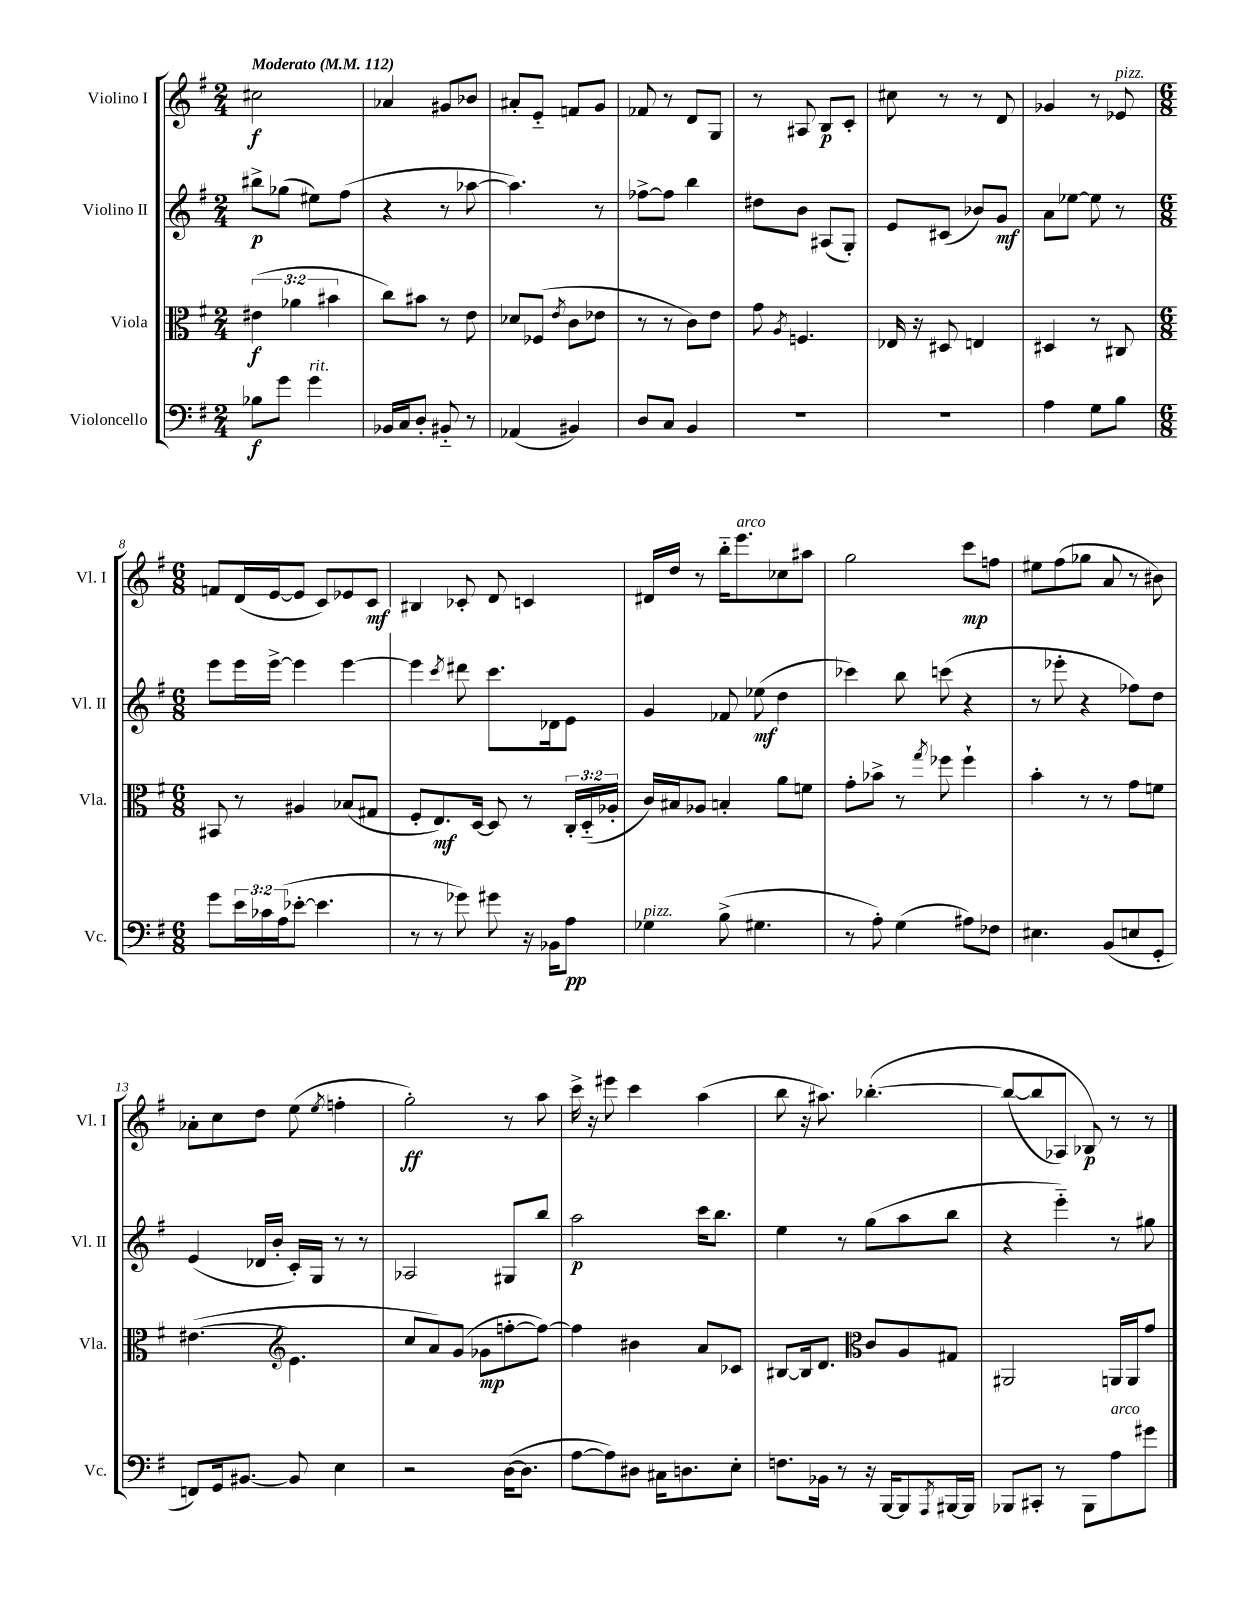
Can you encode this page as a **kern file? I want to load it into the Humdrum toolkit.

**kern	**dynam	**kern	**dynam	**kern	**dynam	**kern	**dynam
*part4	*part4	*part3	*part3	*part2	*part2	*part1	*part1
*staff4	*staff4	*staff3	*staff3	*staff2	*staff2	*staff1	*staff1
*I"Violoncello	*	*I"Viola	*	*I"Violino II	*	*I"Violino I	*
*I'Vc.	*	*I'Vla.	*	*I'Vl. II	*	*I'Vl. I	*
*clefF4	*	*clefC3	*	*clefG2	*	*clefG2	*
*k[f#]	*	*k[f#]	*	*k[f#]	*	*k[f#]	*
*M2/4	*	*M2/4	*	*M2/4	*	*M2/4	*
*MM112	*	*MM112	*	*MM112	*	*MM112	*
=1	=1	=1	=1	=1	=1	=1	=1
!	!	!	!	!	!	!LO:TX:a:B:t=Moderato	!
8B-X\L	f	(6e#X\	f	8bb#X^\L	p	2cc#X\	f
8g\J	.	.	.	(8gg-X\J	.	.	.
.	.	6a-X\	.	.	.	.	.
!LO:TX:a:i:t=rit.	!	!	!	!	!	!	!
4g\	.	.	.	8ee#X\L)	.	.	.
.	.	6b#X\	.	.	.	.	.
.	.	.	.	(8ff#\J	.	.	.
=2	=2	=2	=2	=2	=2	=2	=2
16BB-X/LL	.	8cc\L)	.	4r	.	4a-X/	.
16C/J	.	.	.	.	.	.	.
8D'/J	.	8b#X\J	.	.	.	.	.
8BB#X/	.	8r	.	8r	.	8g#X/L	.
8r	.	8e\	.	[8aa-X\	.	8b-X/J	.
=3	=3	=3	=3	=3	=3	=3	=3
(4AA-X/	.	8d-X/L	.	4.aa-\])	.	8a#X'/L	.
.	.	(8F-X/J	.	.	.	8e/J	.
.	.	8qe/	.	.	.	.	.
4BB#X/)	.	8c\L	.	.	.	8fn/L	.
.	.	8e-X\J	.	8r	.	8g/J	.
=4	=4	=4	=4	=4	=4	=4	=4
8D/L	.	8r	.	[8ff-X^\L	.	8f-X/	.
8C/J	.	8r	.	8ff-\J]	.	8r	.
4BB/	.	8c\L)	.	4bb\	.	8d/L	.
.	.	8e\J	.	.	.	8G/J	.
=5	=5	=5	=5	=5	=5	=5	=5
2r	.	8g\	.	8dd#X\L	.	8r	.
.	.	8qA/	.	.	.	.	.
.	.	4.Fn/	.	8b\J	.	8A#X/	.
.	.	.	.	(8A#X/L	.	8B/L	p
.	.	.	.	8G'/J)	.	8c'/J	.
=6	=6	=6	=6	=6	=6	=6	=6
2r	.	16E-X/	.	8e/L	.	8cc#X\	.
.	.	16r	.	.	.	.	.
.	.	8D#X/	.	(8c#X/J	.	8r	.
.	.	4En/	.	8b-X/L)	.	8r	.
.	.	.	.	8g/J	mf	8d/	.
=7	=7	=7	=7	=7	=7	=7	=7
4A\	.	4D#X/	.	8a\L	.	4g-X/	.
.	.	.	.	[8ee-X\J	.	.	.
8G\L	.	8r	.	8ee-\]	.	8r	.
!	!	!	!	!	!	!LO:TX:a:i:t=pizz.	!
8B\J	.	8C#X/	.	8r	.	8e-X/	.
!!LO:LB:g=z
=8	=8	=8	=8	=8	=8	=8	=8
*M6/8	*	*M6/8	*	*M6/8	*	*M6/8	*
8g\L	.	8BB#X/	.	8eee\L	.	8fn/L	.
24e\L	.	8r	.	16eee\L	.	(16d/L	.
24c-X\	.	.	.	.	.	.	.
.	.	.	.	[16eee^\JJ	.	[16e/J	.
(24A\J	.	.	.	.	.	.	.
[8e-X'\J	.	4A#X/	.	4eee\]	.	8e/J]	.
4.e-\]	.	.	.	.	.	8c/L)	.
.	.	(8B-X/L	.	[4eee\	.	8e-X/	.
.	.	8G#X/J	.	.	.	8c/J	mf
=9	=9	=9	=9	=9	=9	=9	=9
8r	.	8F#'/L	.	4eee\]	.	4B#X/	.
8r	.	8.E/)	mf	.	.	.	.
.	.	.	.	8qccc/	.	.	.
8g-X\)	.	.	.	8ddd#X\	.	8c-X'/	.
.	.	[16D/Jk	.	.	.	.	.
8g#X\	.	8D/]	.	8.ccc\L	.	8d/	.
16r	.	8r	.	.	.	4cn/	.
16BB-X\KL	.	.	.	16d-X\k	.	.	.
8A\J	pp	24C'/LL	.	8e\J	.	.	.
.	.	(24D/	.	.	.	.	.
.	.	24A-X'/JJ	.	.	.	.	.
=10	=10	=10	=10	=10	=10	=10	=10
!LO:TX:a:i:t=pizz.	!	!	!	!	!	!	!
4G-X\	.	16c/LL)	.	4g/	.	16d#X/LL	.
.	.	16B#X/J	.	.	.	16dd/JJ	.
.	.	8A-X/J	.	.	.	8r	.
(8B^\	.	4Bn'/	.	8f-X/	.	16bb\KL	.
!	!	!	!	!	!	!LO:TX:a:i:t=arco	!
.	.	.	.	.	.	8.eee\	.
4.G#X\	.	.	.	(8ee-X\	mf	.	.
.	.	8a\L	.	4dd\	.	8cc-X\	.
.	.	8fn\J	.	.	.	8aa#X\J	.
=11	=11	=11	=11	=11	=11	=11	=11
8r	.	8g'\L	.	4ccc-X\)	.	2gg\	.
8A'\)	.	8b-X^\J	.	.	.	.	.
(4G\	.	8r	.	8bb\	.	.	.
.	.	8qgg/	.	.	.	.	.
.	.	8ff-X\	.	(8cccn\	.	.	.
8A#X\L)	.	4ff-`\	.	4r	.	8ccc\L	mp
8F-X\J	.	.	.	.	.	8ffn\J	.
=12	=12	=12	=12	=12	=12	=12	=12
4.E#X\	.	4b'\	.	8r	.	8ee#X\L	.
.	.	.	.	8eee-X'\	.	(8ff#\	.
.	.	8r	.	4r	.	8gg-X\J	.
(8BB/L	.	8r	.	.	.	8a/	.
8En/	.	8g\L	.	8ff-X\L)	.	8r	.
8GG'/J	.	8fn\J	.	8dd\J	.	8b#X\)	.
!!LO:LB:g=z
=13	=13	=13	=13	=13	=13	=13	=13
8FFn/L)	.	([4.e#X\	.	(4e/	.	8a-X'\L	.
16GG/k	.	.	.	.	.	8cc\	.
[8.BB#X/J	.	.	.	.	.	.	.
.	.	.	.	16d-X/LL	.	8dd\J	.
.	.	.	.	16b'/JJ	.	.	.
8BB#/]	.	4.e#\]	.	16c'/LL)	.	(8ee\	.
.	.	.	.	16G/JJ	.	.	.
.	.	.	.	.	.	8qee/	.
4E\	.	.	.	8r	.	4ffn'\	.
.	.	.	.	8r	.	.	.
=14	=14	=14	=14	=14	=14	=14	=14
*	*	*clefG2	*	*	*	*	*
2r	.	8cc/L	.	2A-X/	.	2gg'\)	ff
.	.	8a/)	.	.	.	.	.
.	.	(8g/J	.	.	.	.	.
.	.	8g-X\L	mp	.	.	.	.
([16D\KL	.	[8ffn'\	.	8G#X/L	.	8r	.
8.D\J]	.	.	.	.	.	.	.
.	.	8ff\J_)	.	8bb/J	.	8aa\	.
=15	=15	=15	=15	=15	=15	=15	=15
[8A\L	.	4ff\]	.	2aa\	p	16ccc^\	.
.	.	.	.	.	.	16r	.
8A\])	.	.	.	.	.	8eee#X\	.
8D#X\J	.	4b#X\	.	.	.	4ccc\	.
16C#X\KL	.	.	.	.	.	.	.
8.Dn\	.	.	.	.	.	.	.
.	.	8a/L	.	16ccc\KL	.	(4aa\	.
.	.	.	.	8.bb\J	.	.	.
8E'\J	.	8c-X/J	.	.	.	.	.
=16	=16	=16	=16	=16	=16	=16	=16
8.Fn\L	.	[8B#X/L	.	4ee\	.	8bb\	.
.	.	16B#/k]	.	.	.	16r	.
16BB-X\Jk	.	8.d/J	.	.	.	8.aa#X\)	.
8r	.	.	.	8r	.	.	.
16r	.	8c/L	.	(8gg\L	.	([4.bb-X'\	.
[16BBB/KL	.	.	.	.	.	.	.
8BBB/]	.	8A/	.	8aa\	.	.	.
8qAAA/	.	.	.	.	.	.	.
[16BBB#X/L	.	8G#X/J	.	8bb\J	.	.	.
16BBB#/JJ]	.	.	.	.	.	.	.
=17	=17	=17	=17	=17	=17	=17	=17
*	*	*clefC3	*	*	*	*	*
8BBB-X/L	.	2AA#X/	.	4r	.	(8bb-/L_	.
8CC#X'/J	.	.	.	.	.	8bb-/]	.
8r	.	.	.	4eee\)	.	8A-X/J)	.
8BBB-\L	.	.	.	.	.	8B-X/)	p
!LO:TX:a:i:t=arco	!	!	!	!	!	!	!
8A\	.	16AAn/LL	.	8r	.	8r	.
.	.	16AA/J	.	.	.	.	.
8g#X\J	.	8g/J	.	8gg#X\	.	8r	.
==	==	==	==	==	==	==	==
*-	*-	*-	*-	*-	*-	*-	*-
